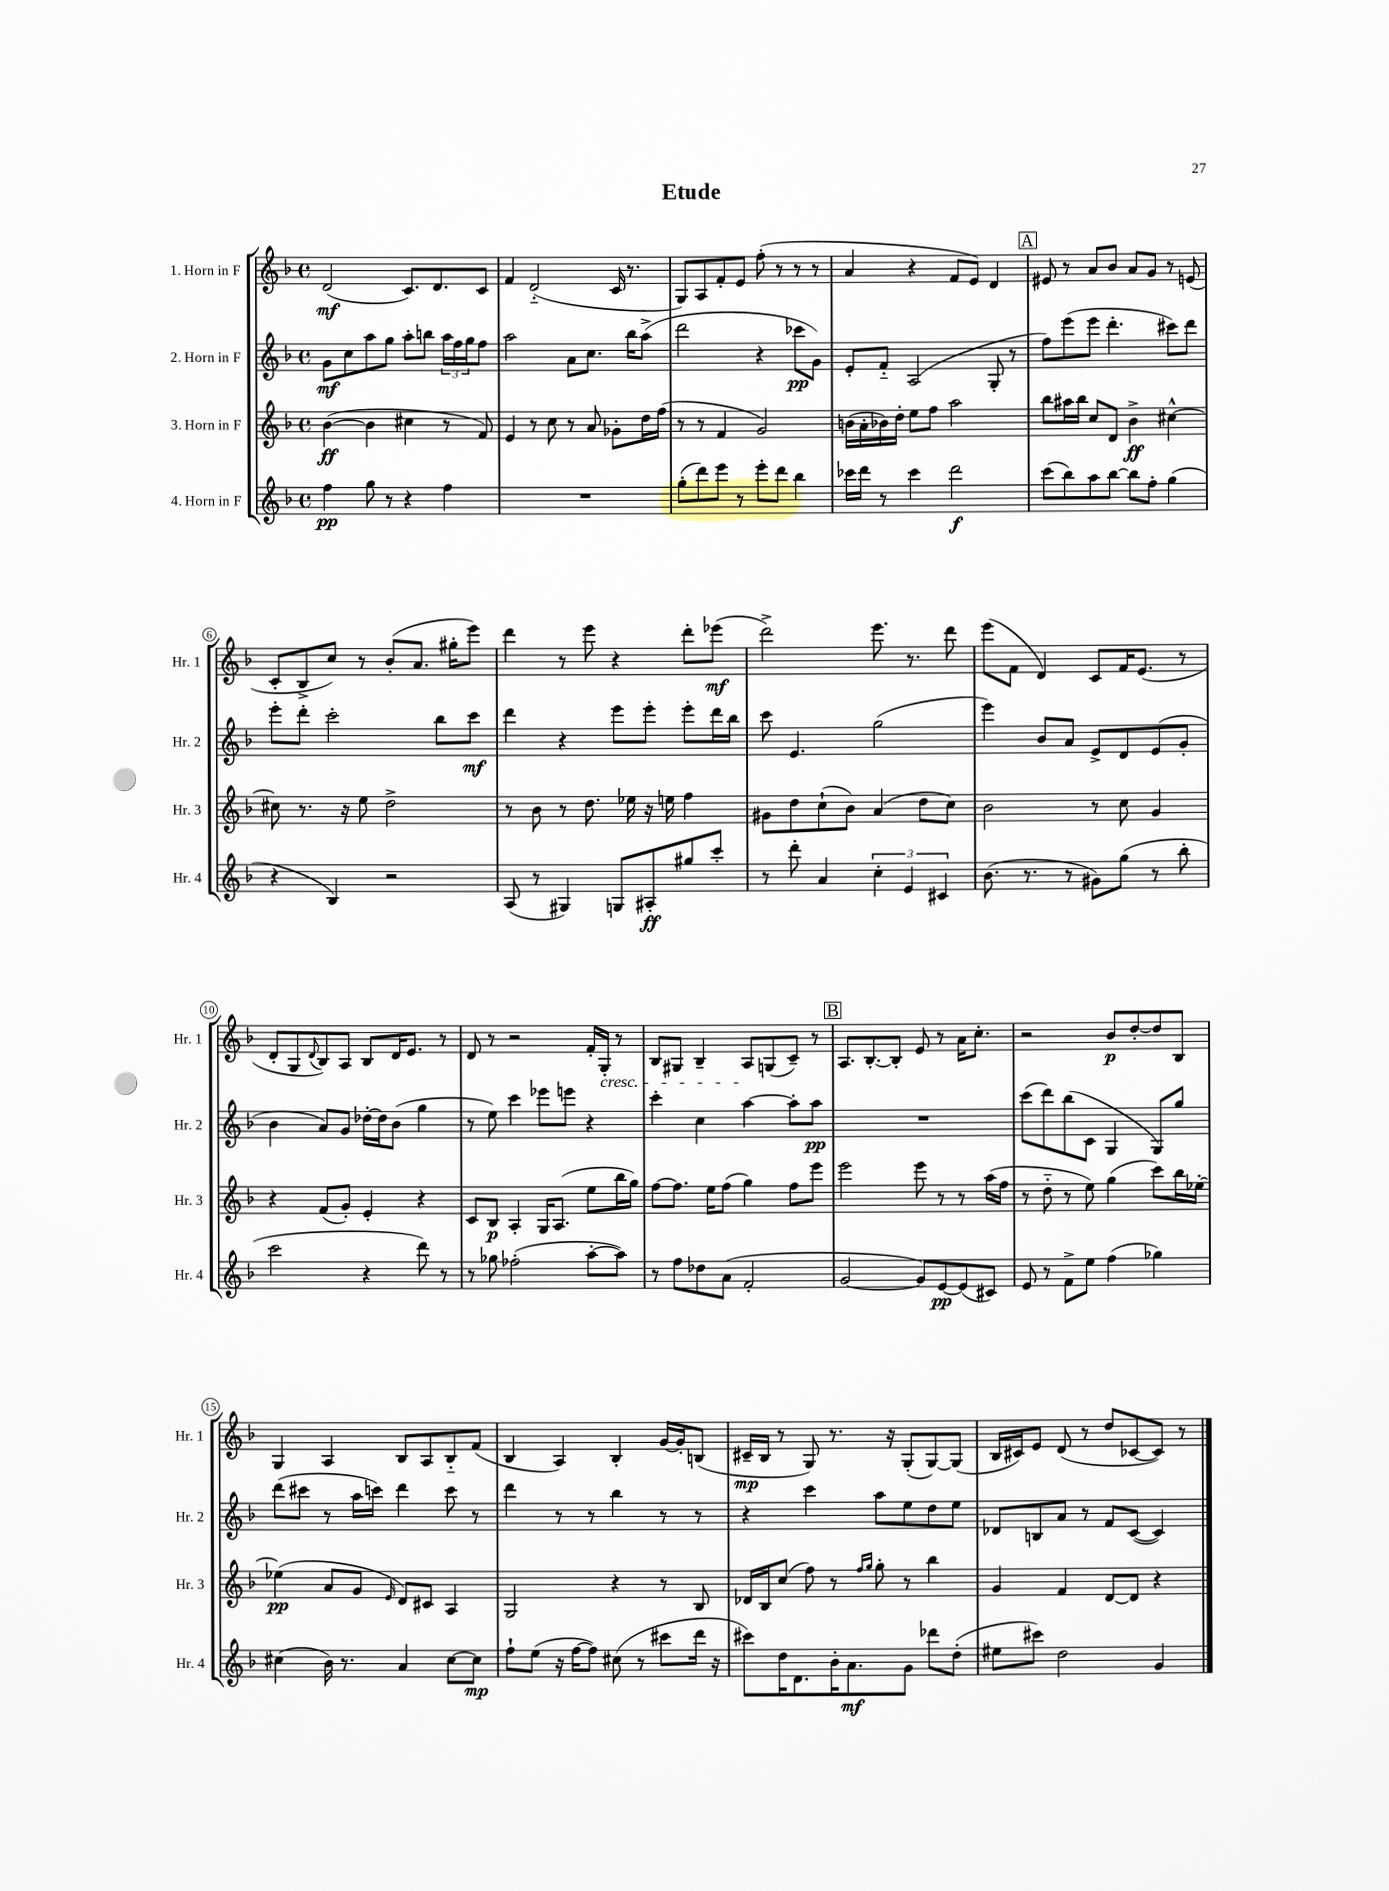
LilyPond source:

\header { title = "Etude" }
<<
\new StaffGroup <<
\new Staff = "s0" \with { instrumentName = "1. Horn in F" shortInstrumentName = "Hr. 1" } {
    \clef treble \key f \major \defaultTimeSignature \time 4/4
    d'2\mf( c'8.) d'8. c'8 |
    f'4 d'2-_( c'16 r8. |
    g8) a8 f'8-. e'8 f''8-.( r8 r8 r8 |
    a'4 r4 f'8 e'8) d'4 |
    \mark \markup { \box "A" } eis'8 r8 a'8 bes'8 a'8 g'8 r8 e'8( |
    c'8-. bes8-> c''8) r8 bes'8-.( a'8. gis''16-. e'''8) |
    d'''4 r8 e'''8 r4 d'''8-. ees'''8\mf( |
    d'''2->) e'''8. r8. d'''8 |
    e'''8( f'8 d'4) c'8 f'16 e'8.( r8 |
    d'8-. g8 \appoggiatura { d'8 } bes8) a8 bes8 d'16 e'8. r8 |
    d'8 r8 r2 f'16-. g16-.\cresc r8 |
    bes8 gis8 bes4-- a8\! g8( c'8--) r8 |
    \mark \markup { \box "B" } a8. bes8.~-. bes8-. e'8 r8 a'16 c''8.-. |
    r2 bes'8\p d''8~-. d''8 bes8 |
    g4 a4 bes8 a8 bes8-_ f'8( |
    bes4 a4) bes4-. g'16~ g'16-. b8( |
    cis'16--\mp bes16 r8 g8) r8. r16 g8-.( g8~) g8( |
    bes16 cis'16) e'8 d'8( r8 d''8 ces'8~ ces'8) r8 \bar "|." |
}
\new Staff = "s1" \with { instrumentName = "2. Horn in F" shortInstrumentName = "Hr. 2" } {
    \clef treble \key f \major \defaultTimeSignature \time 4/4
    g'8\mf c''8 a''8 g''8 a''8-. b''8 \tuplet 3/2 { a''16 f''16 g''16 } f''8 |
    a''2 a'8 c''8. bes''16 a''8->( |
    d'''2 r4 ces'''8\pp g'8) |
    e'8-. f'8-_ a2( g8-. r8 |
    \mark \markup { \box "A" } f''8) e'''8( e'''8 d'''4.-. cis'''8) d'''8 |
    e'''8-. d'''8-. c'''2-. bes''8 c'''8\mf |
    d'''4 r4 e'''8 e'''8-. e'''8-. d'''16 bes''16 |
    c'''8 e'4. g''2( |
    e'''4) bes'8 a'8 e'8-> d'8 e'8( g'8-. |
    bes'4 a'8) g'8 des''16~-. des''16 bes'8( g''4 |
    r8 e''8) c'''4 ees'''8 e'''8 r4 |
    c'''4-. c''4 a''4~ a''8-. a''8\pp |
    \mark \markup { \box "B" } R1 |
    c'''8( d'''8) bes''8( c'8 g4 g8) g''8 |
    d'''8( cis'''8 r8 a''16 c'''16) d'''4 c'''8 r8 |
    d'''4 r8 r8 bes''4 r8 r8 |
    r4 c'''4 a''8 e''8 d''8 e''8 |
    des'8 b8 a'8 r8 f'8 c'8~( c'4) \bar "|." |
}
\new Staff = "s2" \with { instrumentName = "3. Horn in F" shortInstrumentName = "Hr. 3" } {
    \clef treble \key f \major \defaultTimeSignature \time 4/4
    bes'4~\ff( bes'4 cis''4 r8 f'8) |
    e'4 r8 c''8 r8 a'8 ges'8-. d''16 f''16( |
    r8 r8 f'4 g'2) |
    b'16( a'16-. bes'16) d''16-. e''8 f''8 a''2 |
    \mark \markup { \box "A" } bes''8 ais''16 bes''16 c''8 d'8 bes'4->\ff cis''4~-^ |
    cis''8 r8. r16 e''8 d''2-> |
    r8 bes'8 r8 d''8. ees''16 r16 e''16 f''4 |
    gis'8 d''8 c''8-!( bes'8) a'4( d''8 c''8) |
    bes'2 r8 c''8 g'4 |
    r4 f'8( g'8-.) e'4-. r4 |
    c'8 bes8\p a4-. g16 a8.( e''8 bes''16 g''16) |
    f''8~ f''8. e''16 f''8( g''4) f''8 e'''8 |
    \mark \markup { \box "B" } e'''2 e'''8 r8 r8 a''16( f''16 |
    r8 d''8-_ r8 e''8) g''4( c'''8) bes''16 ees''16~-. |
    ees''4\pp( a'8 g'8 \grace { e'16 } d'8) cis'8 a4 |
    g2 r4 r8 bes8 |
    des'16 bes16 c''8( f''8) r8 \grace { f''16 g''16 } g''8-. r8 bes''4 |
    g'4 f'4 d'8~ d'8 r4 \bar "|." |
}
\new Staff = "s3" \with { instrumentName = "4. Horn in F" shortInstrumentName = "Hr. 4" } {
    \clef treble \key f \major \defaultTimeSignature \time 4/4
    f''4\pp g''8 r8 r4 f''4 |
    R1 |
    g''8-.( d'''8) e'''8 r8 e'''8-. d'''8 bes''4 |
    ces'''16 d'''16 r8 ces'''4 d'''2\f |
    \mark \markup { \box "A" } c'''8( bes''8) a''8 bes''8~ bes''8 f''8-. g''4( |
    r4 bes4) r2 |
    a8( r8 gis4) g8 ais8-.\ff gis''8 c'''8-. |
    r8 d'''8-. a'4 \tuplet 3/2 { c''4-. e'4 cis'4 } |
    bes'8.( r8. r8 gis'8) g''8( r8 bes''8-. |
    c'''2 r4 d'''8) r8 |
    r8 ges''8 fes''2-.( a''8~-. a''8) |
    r8 f''8 des''8 a'8( f'2-. |
    \mark \markup { \box "B" } g'2~ g'8) e'8~\pp e'8( cis'8) |
    e'8 r8 f'8-> e''8 f''4( ges''4) |
    cis''4( bes'16) r8. a'4 cis''8~ cis''8\mp |
    f''8-! e''8( r16 f''16~ f''8) cis''8( r8 cis'''8 d'''16 r16 |
    cis'''8) d''16 d'8. bes'16-. a'8.\mf g'8 des'''8 d''8-.( |
    eis''8 cis'''8) d''2 g'4 \bar "|." |
}
>>
>>
\layout { \context { \Score \override BarNumber.stencil = #(make-stencil-circler 0.1 0.3 ly:text-interface::print) } }
